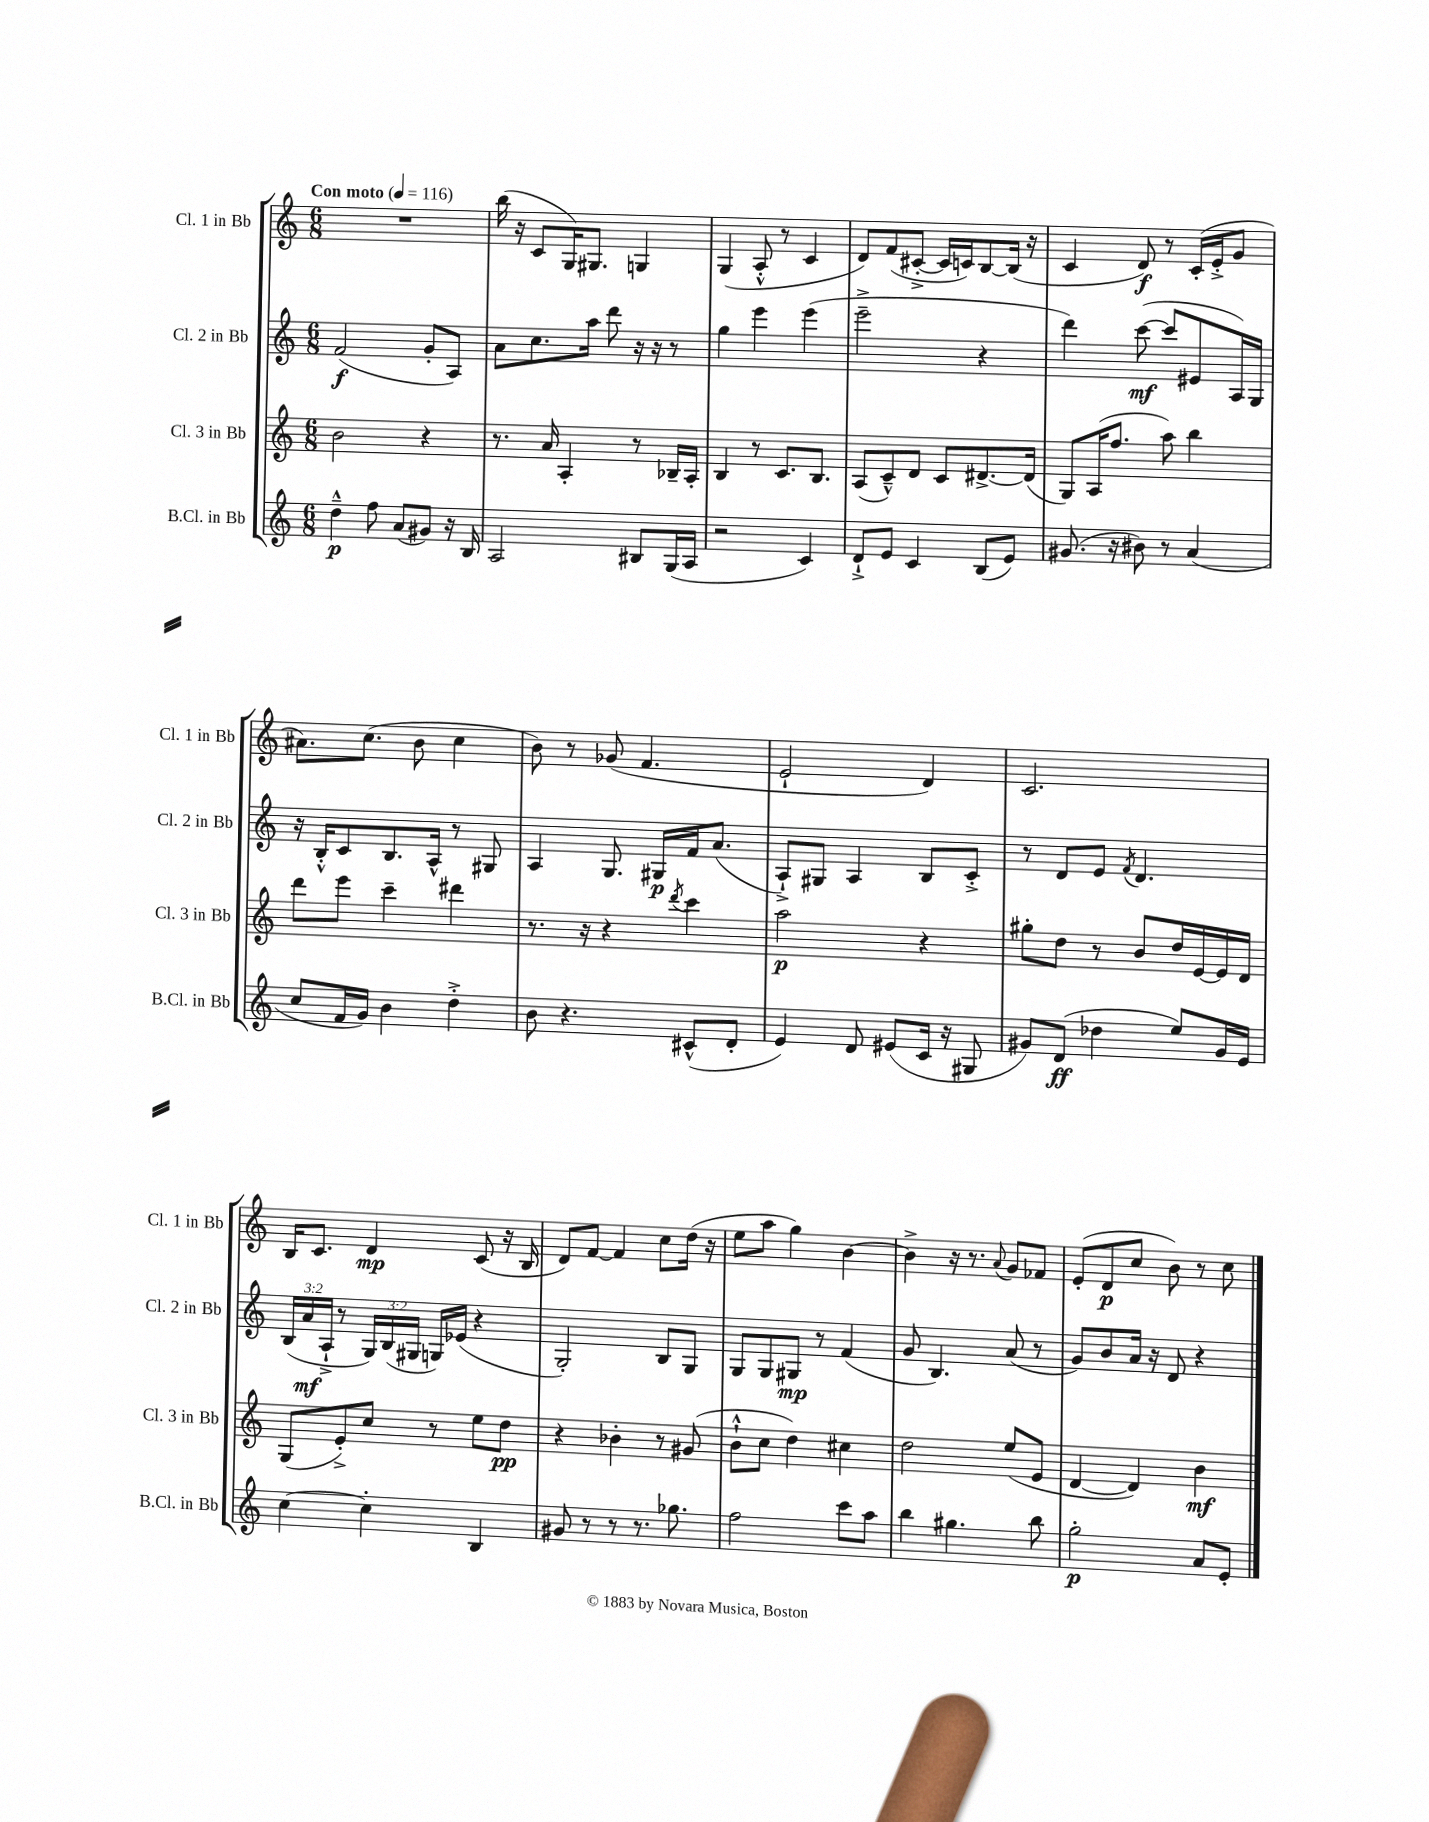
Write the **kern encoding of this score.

**kern	**kern	**kern	**kern
*staff4	*staff3	*staff2	*staff1
*clefG2	*clefG2	*clefG2	*clefG2
*k[]	*k[]	*k[]	*k[]
*M6/8	*M6/8	*M6/8	*M6/8
*MM116	*MM116	*MM116	*MM116
4dd~^^	2b	(2f	2.r
8ff	.	.	.
(8a	.	.	.
8g#)	4r	8g'	.
16r	.	8A)	.
16B	.	.	.
=	=	=	=
2A	8.r	8a	(16bb
.	.	.	16r
.	.	8.cc	8c
.	16a	.	.
.	4A'	.	16G)
.	.	16aa	8.G#
.	.	8ddd	.
8B#	8r	16r	4G
.	.	16r	.
(16G	16B-~	8r	.
16A	16A'	.	.
=	=	=	=
2r	4B	4gg	(4G
.	8r	4eee	8A'^^
.	8.c	.	8r
4c)	.	(4eee	4c
.	8.B	.	.
=	=	=	=
8d`^	(8A	2eee~^	8d)
8e	8c~^^)	.	(8f
4c	8d	.	[8c#'^
.	8c	.	16c#]
.	.	.	16c)
(8B	[8.d#^	4r	[8B
8e)	.	.	(16B]
.	(16d#]	.	16r
=	=	=	=
(8.g#	8G)	4ddd)	4c
.	(16A	.	.
16r	8.ff	.	.
8b#)	.	([8ccc	8d)
8r	8aa)	8ccc]	8r
(4a	4bb	8e#	(16c'
.	.	.	16e'^
.	.	16A)	8g
.	.	16G	.
=	=	=	=
8cc	8ddd	16r	8.a#)
.	.	16B'^^	.
16f	8eee	8c	.
16g)	.	.	(8.cc
4b	4ccc~	8.B	.
.	.	.	8b
.	.	16A^^	.
4dd'^	4ddd#	8r	4cc
.	.	8G#	.
=	=	=	=
8b	8.r	4A	8b)
4.r	.	.	8r
.	16r	.	.
.	4r	8.G	(8g-
.	.	.	4.f
.	.	16G#	.
.	8qddd	.	.
(8c#^^	4ccc	16f	.
.	.	(8.a	.
8d'	.	.	.
=	=	=	=
4e)	2aa	8A`^)	2e`
.	.	8G#	.
8d	.	4A	.
(8e#	.	.	.
16c	4r	8B	4d)
16r	.	.	.
8G#	.	8c'^	.
=	=	=	=
8g#)	8gg#'	8r	2.c
(8d	8dd	8d	.
4dd-	8r	8e	.
.	.	8qf	.
.	8b	4.d	.
8ee)	16dd	.	.
.	[16e	.	.
16g#	16e]	.	.
16e	16d	.	.
=	=	=	=
[4cc	(8G	(24B	16B
.	.	24a	.
.	.	.	8.c
.	.	24A`^	.
.	8e'^)	8r	.
4cc']	8cc	24G)	4d
.	.	(24B	.
.	.	24G#	.
.	8r	16G)	.
.	.	(16e-	.
4B	8ee	4r	(8c
.	8dd	.	16r
.	.	.	16B
=	=	=	=
8g#	4r	2G')	8d)
8r	.	.	[8f
8r	4b-'	.	4f]
8.r	.	.	.
.	8r	8B	8cc
8.gg-	.	.	.
.	(8g#	8G	(16dd
.	.	.	16r
=	=	=	=
2ff	8b`^^	8G	8ee
.	8cc	8G	8aa
.	4dd)	8G#	4gg)
.	.	8r	.
8ccc	4cc#	(4f	[4b
8aa	.	.	.
=	=	=	=
4bb	2dd	8g	4b^]
.	.	4.B)	.
4.gg#	.	.	16r
.	.	.	8.r
.	.	.	8qqa
.	(8ee	(8a	8g
8bb	8e	8r	8f-
=	=	=	=
2gg'	[4d	8g)	(8e'
.	.	8b	8d
.	4d])	16a	8cc
.	.	16r	.
.	.	8d	8b)
8a	4b	4r	8r
8e'	.	.	8cc
==	==	==	==
*-	*-	*-	*-
